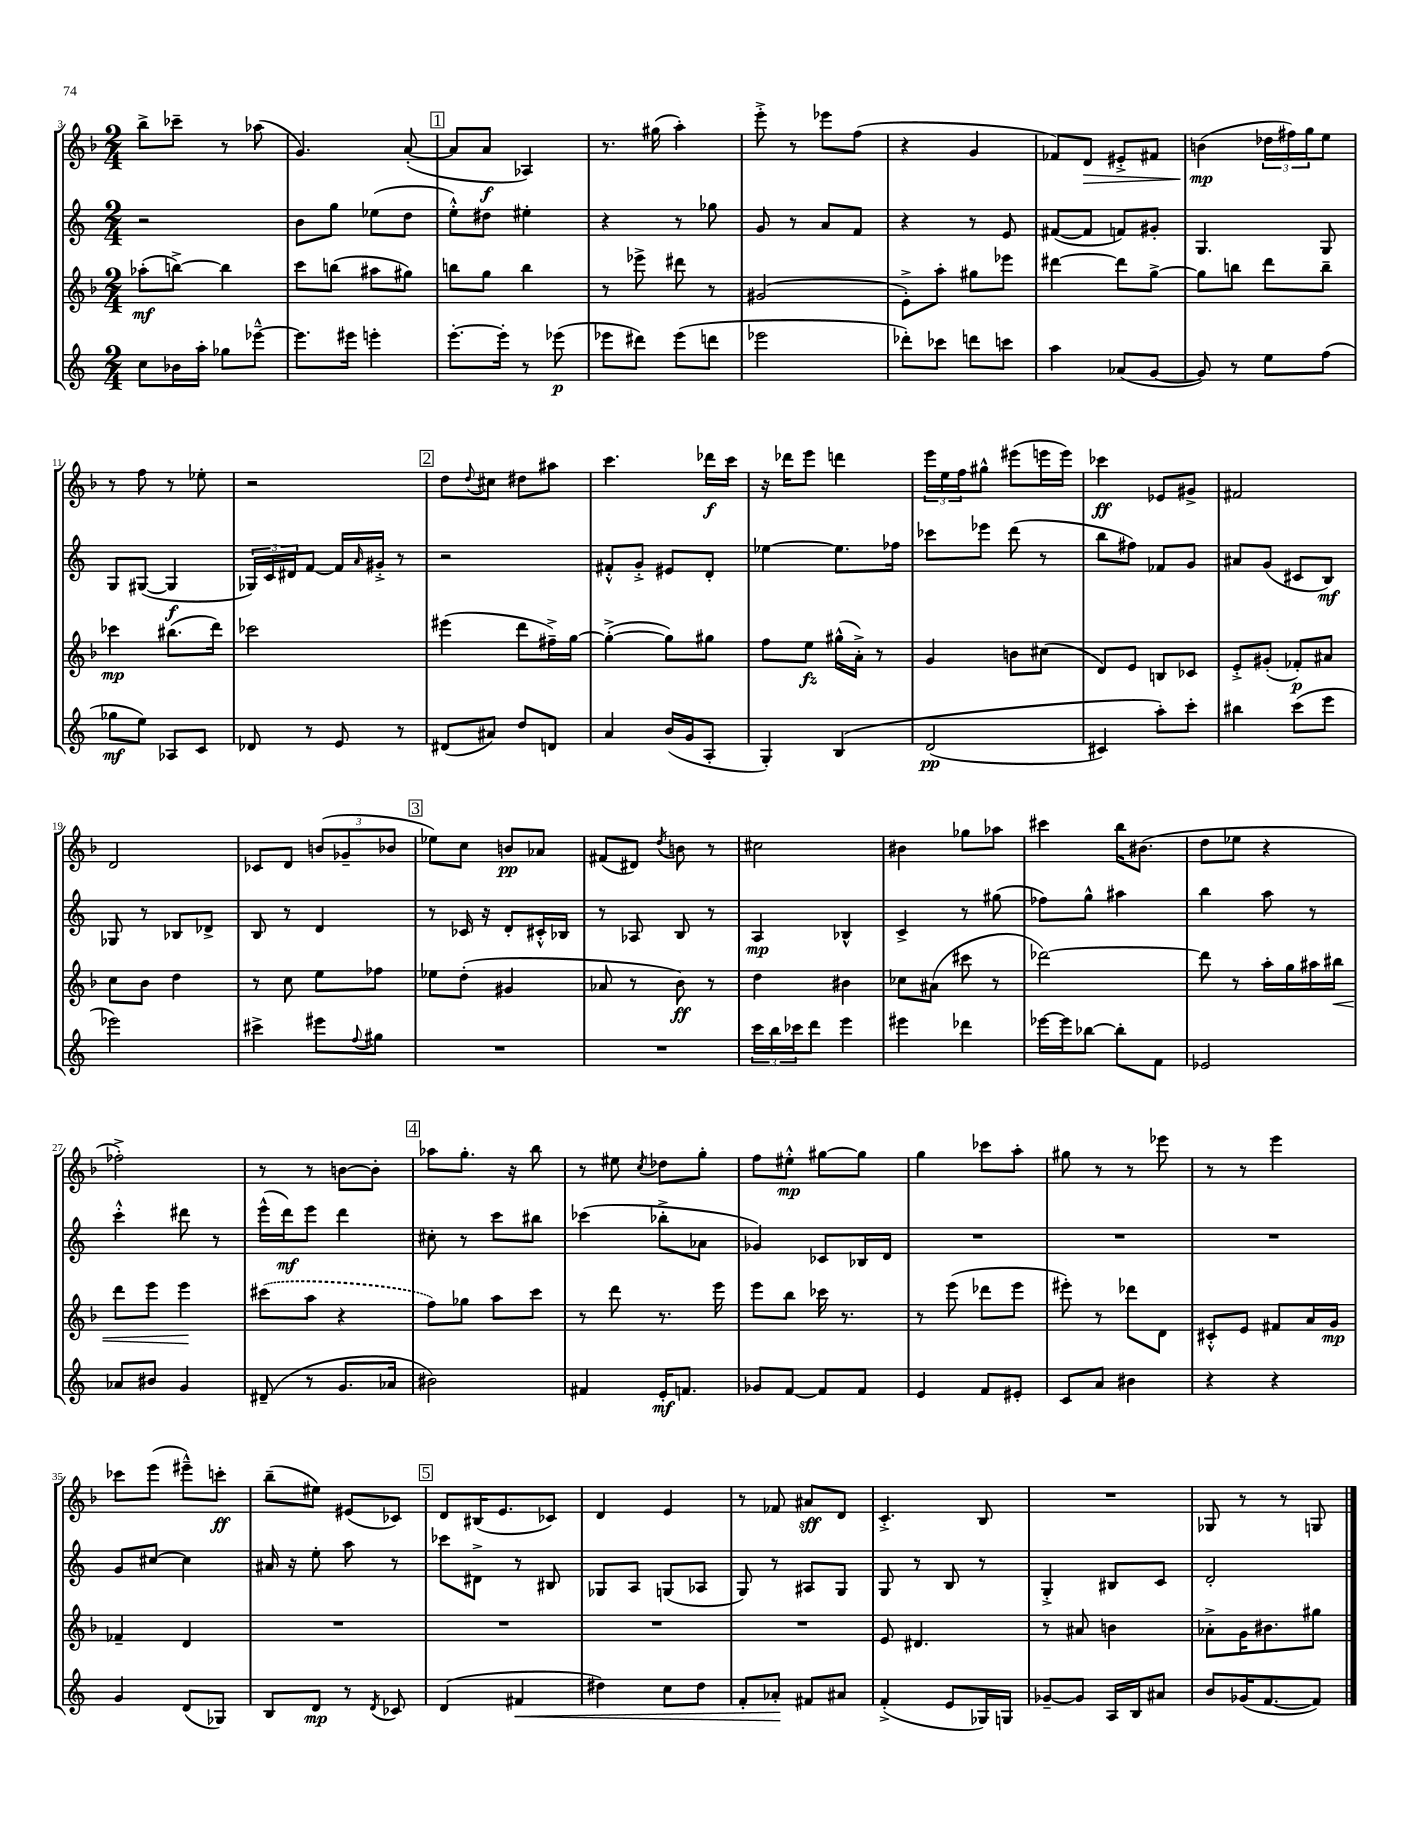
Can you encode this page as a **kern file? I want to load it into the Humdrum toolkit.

**kern	**kern	**kern	**kern
*staff4	*staff3	*staff2	*staff1
*clefG2	*clefG2	*clefG2	*clefG2
*k[]	*k[b-]	*k[]	*k[b-]
*M2/4	*M2/4	*M2/4	*M2/4
8cc	(8aa-'	2r	8bb-^
16b-	[8bb^)	.	8ccc-~
16aa'	.	.	.
8gg-	4bb]	.	8r
[8eee-~^^	.	.	(8aa-
=	=	=	=
8.eee-]	8ccc	8b	4.g)
.	(8bb	8gg	.
16eee#	.	.	.
4eee'	8aa#	(8ee-	.
.	8gg#)	8dd	([8a'
=	=	=	=
[8.eee'	8bb	8ee'^^)	8a]
.	8gg	8dd#	8a
16eee']	.	.	.
8r	4bb	4ee#'	4A-)
(8eee-	.	.	.
=	=	=	=
8eee-	8r	4r	8.r
8ddd#)	8eee-^	.	.
.	.	.	(16gg#
(8eee-	8ddd#	8r	4aa')
8ddd	8r	8gg-	.
=	=	=	=
2eee-	(2g#	8g	8eee'^
.	.	8r	8r
.	.	8a	8eee-
.	.	8f	(8ff
=	=	=	=
8ddd-')	8e'^)	4r	4r
8ccc-	8aa'	.	.
8ddd	8gg#	8r	4g
8ccc	8eee-	8e	.
=	=	=	=
4aa	[4ddd#	([8f#	8f-)
.	.	8f#]	8d
(8a-	8ddd#]	8f)	8e#'^
[8g	[8gg^	8g#'	8f#
=	=	=	=
8g])	8gg]	4.G	(4b
8r	8bb	.	.
8ee	8ddd	.	24dd-
.	.	.	24ff#)
.	.	.	24gg
(8ff	8bb~	8G	8ee
=	=	=	=
8gg-	4ccc-	8G	8r
8ee)	.	([8G#	8ff
8A-	(8.bb#	4G#]	8r
8c	.	.	8ee-'
.	16ddd)	.	.
=	=	=	=
8d-	2ccc-	24G-)	2r
.	.	24c	.
.	.	24d#	.
8r	.	[8f	.
8e	.	16f]	.
.	.	16qqa	.
.	.	16g#'^	.
8r	.	8r	.
=	=	=	=
(8d#	(4eee#	2r	8dd
.	.	.	8qqdd
8a#)	.	.	8cc#
8dd	8ddd	.	8dd#
8d	16ff#~^)	.	8aa#
.	[16gg	.	.
=	=	=	=
4a	(4gg'^_	8f#'^^	4.ccc
.	.	8g'^	.
(16b	8gg])	8e#	.
16g	.	.	.
8A'	8gg#	8d'	16ddd-
.	.	.	16ccc
=	=	=	=
4G')	8ff	[4ee-	16r
.	.	.	16ddd-
.	8ee	.	8eee
&(4B	(16gg#^^	8.ee-]	4ddd
.	16a'^)	.	.
.	8r	.	.
.	.	16ff-	.
=	=	=	=
(2d	4g	8ccc-	24eee
.	.	.	24ee
.	.	.	24ff
.	.	8eee-	8gg#^^
.	8b	(8ddd	(8eee#
.	(8cc#	8r	16eee
.	.	.	16eee)
=	=	=	=
4c#)	8d)	8bb	4ccc-
.	8e	8ff#)	.
8aa'&)	8B	8f-	8e-
8ccc'	8c-	8g	8g#^
=	=	=	=
4bb#	8e'^	8a#	2f#
.	(8g#'	(8g	.
(8ccc	8f-')	8c#	.
8eee	8a#	8B)	.
=	=	=	=
2eee-)	8cc	8G-	2d
.	8b-	8r	.
.	4dd	8B-	.
.	.	8d-^	.
=	=	=	=
4ccc#^	8r	8B	8c-
.	8cc	8r	8d
8eee#	8ee	4d	(12b
.	.	.	12g-~
8qqff	.	.	.
8gg#	8ff-	.	.
.	.	.	12b-
=	=	=	=
2r	8ee-	8r	8ee-)
.	(8dd'	16c-	8cc
.	.	16r	.
.	4g#	8d'	8b
.	.	16c#'^^	8a-
.	.	16B-	.
=	=	=	=
2r	8a-	8r	(8f#
.	8r	8A-	8d#)
.	.	.	8qdd
.	8b-)	8B	8b
.	8r	8r	8r
=	=	=	=
24ccc	4dd	4A	2cc#
24bb	.	.	.
24ccc-	.	.	.
8ddd	.	.	.
4eee	4b#	4B-^^	.
=	=	=	=
4eee#	8cc-	4c^	4b#
.	(8a#	.	.
4ddd-	8ccc#	8r	8gg-
.	8r	(8gg#	8aa-
=	=	=	=
[16eee-	[2ddd-)	8ff-)	4ccc#
16eee-]	.	.	.
[8bb-	.	8gg^^	.
8bb-']	.	4aa#	16bb-
.	.	.	(8.b#
8f	.	.	.
=	=	=	=
2e-	8ddd-]	4bb	8dd
.	8r	.	8ee-
.	16aa'	8aa	4r
.	16gg	.	.
.	16aa#	8r	.
.	16bb#	.	.
=	=	=	=
8a-	8ddd	4ccc'^^	2ff-'^)
8b#	8eee	.	.
4g	4eee	8ddd#	.
.	.	8r	.
=	=	=	=
(8d#~	(8ccc#	(16eee^^	8r
.	.	16ddd)	.
8r	8aa	8eee	8r
8.g	4r	4ddd	[8b
.	.	.	8b']
16a-	.	.	.
=	=	=	=
2b#)	8ff)	8cc#'	8aa-
.	8gg-	8r	8.gg'
.	8aa	8ccc	.
.	.	.	16r
.	8ccc	8bb#	8bb-
=	=	=	=
4f#	8r	(4ccc-	8r
.	8ddd	.	8ee#
.	.	.	8qcc
16e'	8.r	8bb-'^	8dd-
8.f	.	.	.
.	.	8a-	8gg'
.	16eee	.	.
=	=	=	=
8g-	8eee	4g-)	8ff
[8f	8bb-	.	8ee#'^^
8f]	16ccc-	8c-	[8gg#
.	8.r	.	.
8f	.	16B-	8gg#]
.	.	16d	.
=	=	=	=
4e	8r	2r	4gg
.	(8eee	.	.
8f	8ddd-	.	8ccc-
8e#'	8eee	.	8aa'
=	=	=	=
8c	8eee#')	2r	8gg#
8a	8r	.	8r
4b#	8ddd-	.	8r
.	8d	.	8eee-
=	=	=	=
4r	8c#'^^	2r	8r
.	8e	.	8r
4r	8f#	.	4eee
.	16a	.	.
.	16g	.	.
=	=	=	=
4g	4f-~	8g	8ccc-
.	.	[8cc#	(8eee
(8d	4d	4cc#]	8eee#~^^)
8G-)	.	.	8ccc'
=	=	=	=
8B	2r	16a#	(8bb-~
.	.	16r	.
8d	.	8ee'	8ee#)
8r	.	8aa	(8e#
8qd	.	.	.
8c-	.	8r	8c-)
=	=	=	=
(4d	2r	8ccc-	8d
.	.	8d#^	(16B#
.	.	.	8.e
4f#	.	8r	.
.	.	8B#	8c-)
=	=	=	=
4dd#)	2r	8G-	4d
.	.	8A	.
8cc	.	(8G	4e
8dd#	.	8A-	.
=	=	=	=
8f'	2r	8G)	8r
8a-'	.	8r	8f-
8f#	.	8A#	8a#
8a#	.	8G	8d
=	=	=	=
(4f'^	8e	8G	4.c'^
.	4.d#	8r	.
8e	.	8B	.
16G-)	.	8r	8B-
16G	.	.	.
=	=	=	=
[8g-~	8r	4G'^	2r
8g-]	8a#	.	.
16A	4b	8B#	.
16B	.	.	.
8a#	.	8c	.
=	=	=	=
8b	8a-'^	2d'	8G-
(16g-	16g	.	8r
[8.f	8.b#	.	.
.	.	.	8r
8f])	8gg#	.	8G
==	==	==	==
*-	*-	*-	*-
